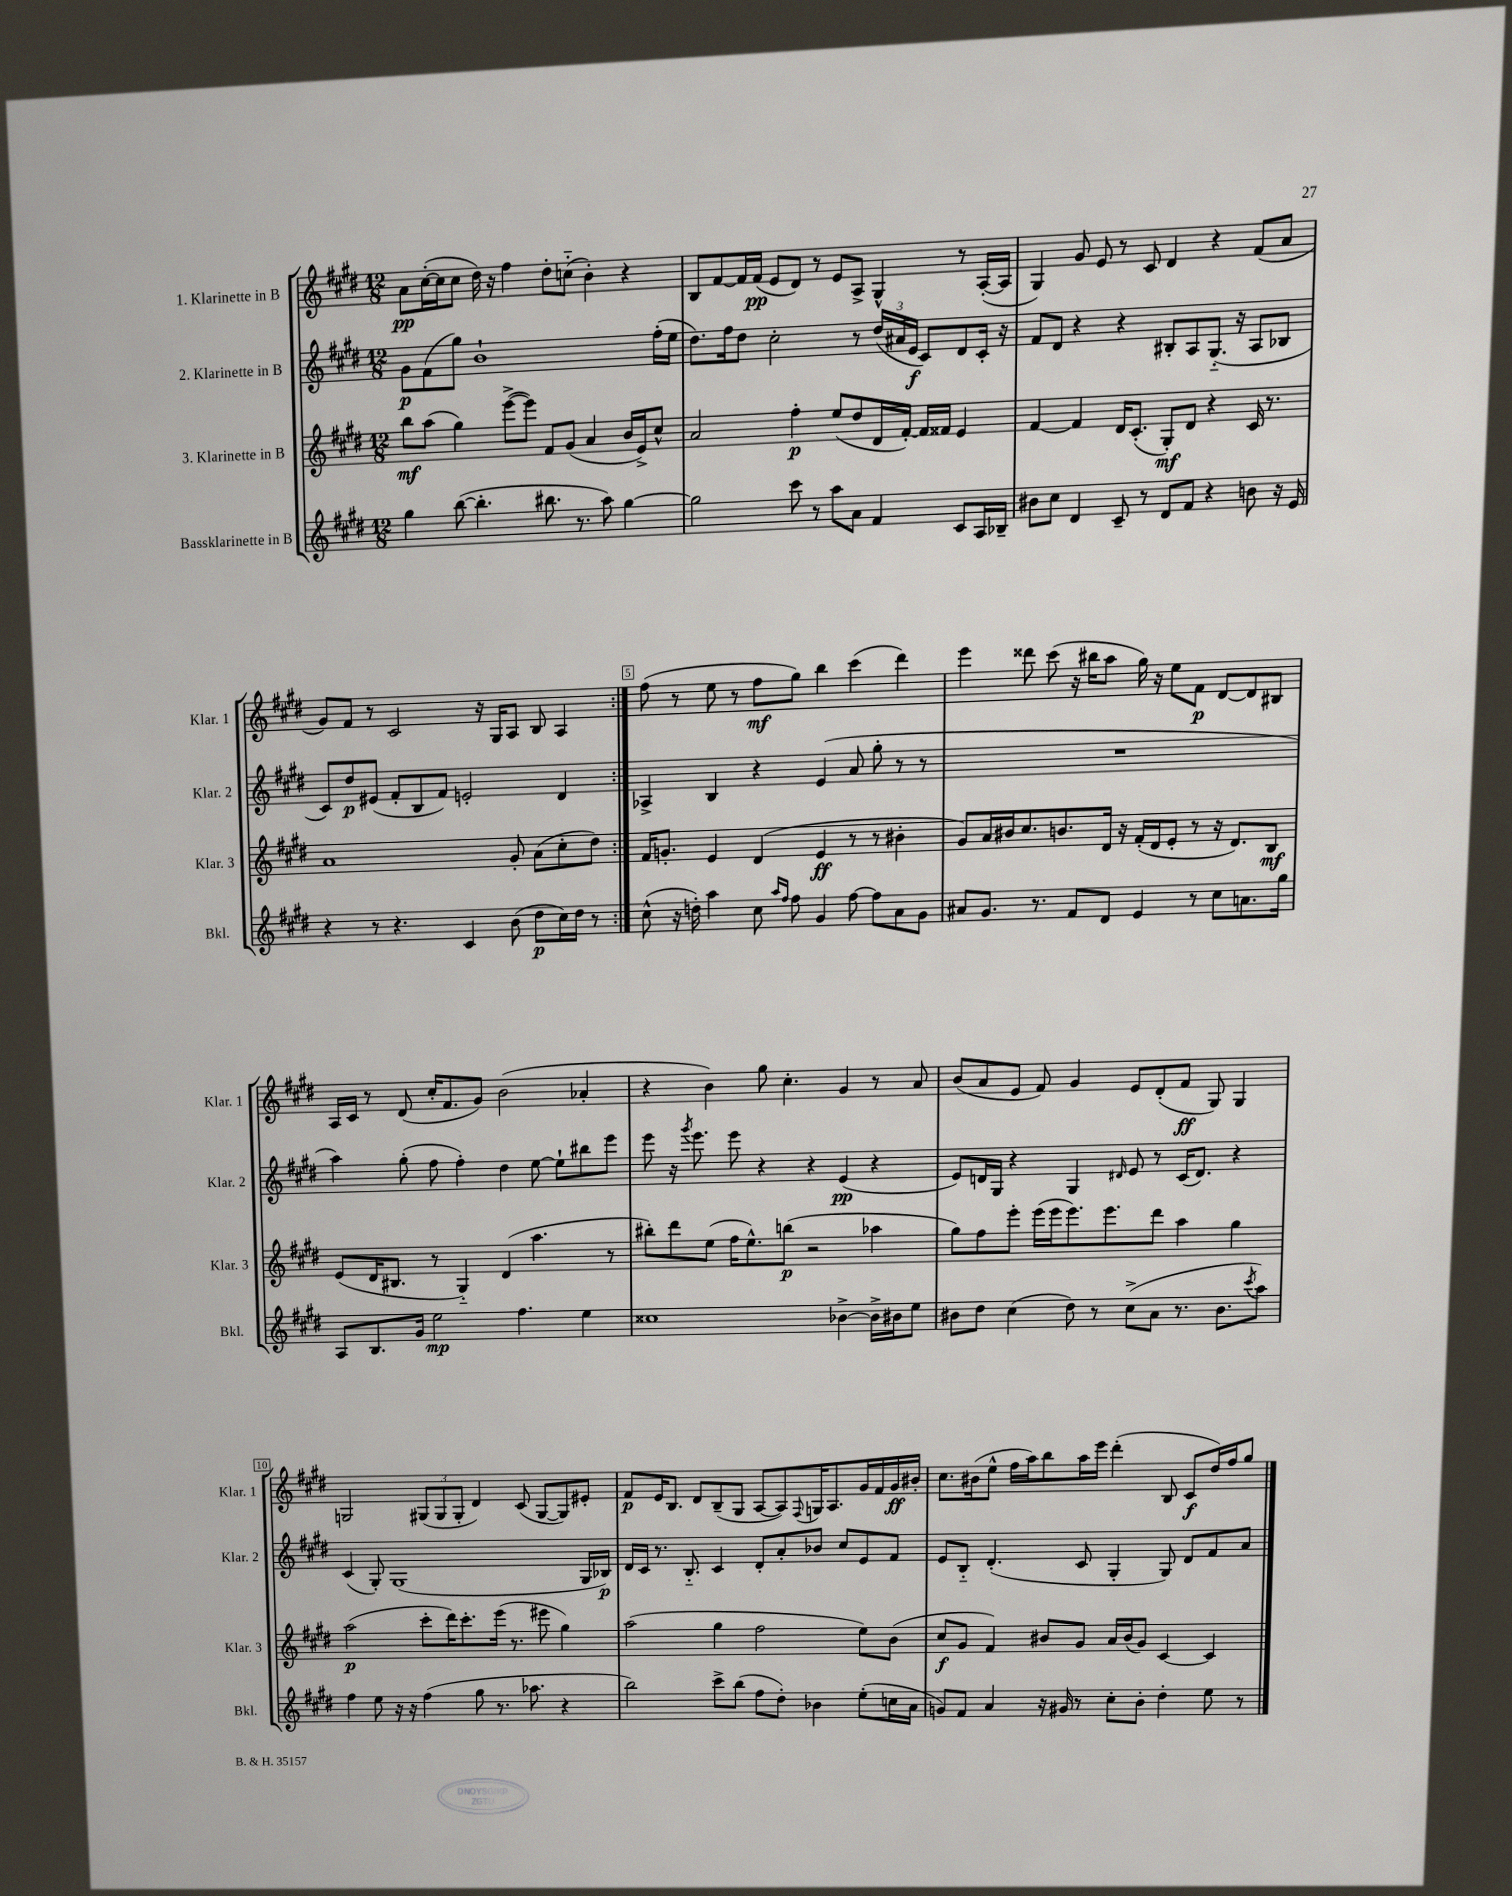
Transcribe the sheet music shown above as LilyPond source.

<<
\new StaffGroup <<
\new Staff = "s0" \with { instrumentName = "1. Klarinette in B" shortInstrumentName = "Klar. 1" } {
    \clef treble \key e \major \numericTimeSignature \time 12/8
    \repeat volta 2 { a'8\pp cis''16~-.( cis''16 cis''8 dis''16) r16 fis''4 dis''8-. c''8-_( b'4-.) r4 |
    b8 fis'8~ fis'16 fis'16\pp( e'8 dis'8) r8 e'8 a8-> gis4-^ r8 a16~-.( a16 |
    gis4) gis'8 e'8 r8 cis'8 dis'4 r4 fis'8( a'8 |
    gis'8) fis'8 r8 cis'2 r16 gis16 a8 b8 a4 | }
    fis''8( r8 e''8 r8 fis''8\mf gis''8) b''4 cis'''4( dis'''4) |
    e'''4 disis'''8 cis'''8( r16 bis''16 a''8 gis''16) r16 e''8 fis'8\p dis'8~ dis'8 bis8 |
    a16 cis'16 r8 dis'8( cis''16-. fis'8. gis'8) b'2( aes'4-. |
    r4 b'4) gis''8 cis''4.-. gis'4 r8 a'8 |
    b'8( a'8 e'8 fis'8) gis'4 e'8 dis'8-.( fis'8\ff gis8) gis4 |
    g2 \tuplet 3/2 { gis8( gis8 gis8-. } dis'4) cis'8( gis8~ gis8) eis'8-. |
    fis'8\p e'16 b8. dis'8 b8--( gis8 a8~ a8) \appoggiatura { fis8 } g16 a8. gis'16 fis'16 gis'16\ff bis'16-. |
    cis''8. bis'16( e''8-^ fis''16 a''16) b''8 a''16 e'''16 dis'''4-.( b8 cis'8\f dis''16) fis''16 gis''8 \bar "|." |
}
\new Staff = "s1" \with { instrumentName = "2. Klarinette in B" shortInstrumentName = "Klar. 2" } {
    \clef treble \key e \major \numericTimeSignature \time 12/8
    \repeat volta 2 { gis'8\p fis'8( gis''8) b'1-! fis''16-.( e''16 |
    dis''8.) fis''16 dis''8 cis''2-. r8 \tuplet 3/2 { dis''16( ais'16 e'16\f } cis'8) dis'8 cis'16-. r16 |
    fis'8 dis'8 r4 r4 bis8-. a8 gis8.-_( r16 a8 bes8 |
    cis'8) dis''8\p eis'8( fis'8-. b8 fis'8) e'2-. dis'4 | }
    aes4-> b4 r4 e'4( a'8 gis''8-. r8 r8 |
    R1. |
    a''4) gis''8-.( fis''8 fis''4-.) dis''4 e''8~ e''8-! bis''8 e'''8 |
    e'''8 r16 \acciaccatura { gis'''8 } e'''8. e'''8 r4 r4 e'4\pp( r4 |
    e'8) d'16 gis16 r4 gis4 \grace { dis'16 } e'8 r8 cis'16( dis'8.) r4 |
    cis'4( gis8-.) gis1( gis16 bes16\p) |
    dis'16 cis'16 r8. b8.-_ cis'4 dis'8-. a'8-. bes'8 cis''8 e'8 fis'8 |
    e'8 b8-_ dis'4.-.( cis'8 gis4-. gis8) dis'8 fis'8 a'8 \bar "|." |
}
\new Staff = "s2" \with { instrumentName = "3. Klarinette in B" shortInstrumentName = "Klar. 3" } {
    \clef treble \key e \major \numericTimeSignature \time 12/8
    \repeat volta 2 { b''8\mf a''8( gis''4) e'''8~->( e'''8) fis'8 gis'8( a'4 b'16 e'16->) cis''8-^ |
    a'2 fis''4-.\p e''8( dis''8 dis'16 fis'16~-.) fis'16 fisis'16 e'4 |
    fis'4~ fis'4 dis'16 cis'8.-.( gis8-.\mf) dis'8 r4 cis'16 r8. |
    a'1 gis'8-. a'8( cis''8-. dis''8) | }
    fis'16 g'8.-. e'4 dis'4( e'4\ff r8 r8 bis'4-. |
    gis'8) a'16 bis'16 cis''8. b'8. dis'16 r16 fis'16-.( dis'16 e'8-. r8 r16 dis'8.) b8\mf |
    e'8( dis'16 bis8. r8 gis4-_) dis'4( a''4. r8 |
    bis''8-.) dis'''8 e''8( fis''16 e''8.-^) b''8\p( r2 aes''4 |
    gis''8) fis''8 e'''8-. e'''16( e'''16 e'''8.) e'''8. dis'''8 a''4 gis''4 |
    a''2\p( cis'''8-. dis'''16) cis'''8.-. e'''16( r8. eis'''8 gis''4) |
    a''2( gis''4 fis''2 e''8) b'8( |
    cis''8\f gis'8 fis'4) bis'8 gis'8 a'16 bis'16( gis'8) cis'4~ cis'4 \bar "|." |
}
\new Staff = "s3" \with { instrumentName = "Bassklarinette in B" shortInstrumentName = "Bkl." } {
    \clef treble \key e \major \numericTimeSignature \time 12/8
    \repeat volta 2 { gis''4 b''8~( b''4.-. bis''8. r8. a''8) gis''4~ |
    gis''2 cis'''8 r8 a''8 a'8 fis'4 cis'8 a16 bes16-- |
    bis'8 cis''8 dis'4 cis'8-- r8 dis'8 fis'8 r4 b'8 r16 e'16 |
    r4 r8 r4. cis'4 b'8( dis''8\p cis''16) dis''16 r8 | }
    cis''8-^( r16 d''16-.) a''4 cis''8 \grace { a''16 fis''16 } fis''8 gis'4 fis''8~ fis''8 a'8 gis'8 |
    ais'8 gis'8. r8. fis'8 dis'8 e'4 r8 cis''8 a'8. gis''16 |
    a8 b8. gis'16 e''2\mp fis''4. e''4 |
    cisis''1 bes'4~-> bes'16-> bis'16 e''8 |
    bis'8 dis''8 cis''4( dis''8) r8 cis''8->( a'8 r8. bis'8. \acciaccatura { cis'''8 } a''8) |
    fis''4 e''8 r16 r16 fis''4( gis''8 r8. aes''8. r4 |
    b''2) cis'''8-> b''8( fis''8 dis''8-.) bes'4 e''8-.( c''16 a'16 |
    g'8) fis'8 a'4 r16 gis'16 r8 cis''8-. b'8-. dis''4-. e''8 r8 \bar "|." |
}
>>
>>
\layout { \context { \Score \override BarNumber.break-visibility = ##(#f #t #t) barNumberVisibility = #(every-nth-bar-number-visible 5) \override BarNumber.stencil = #(make-stencil-boxer 0.1 0.3 ly:text-interface::print) } }
